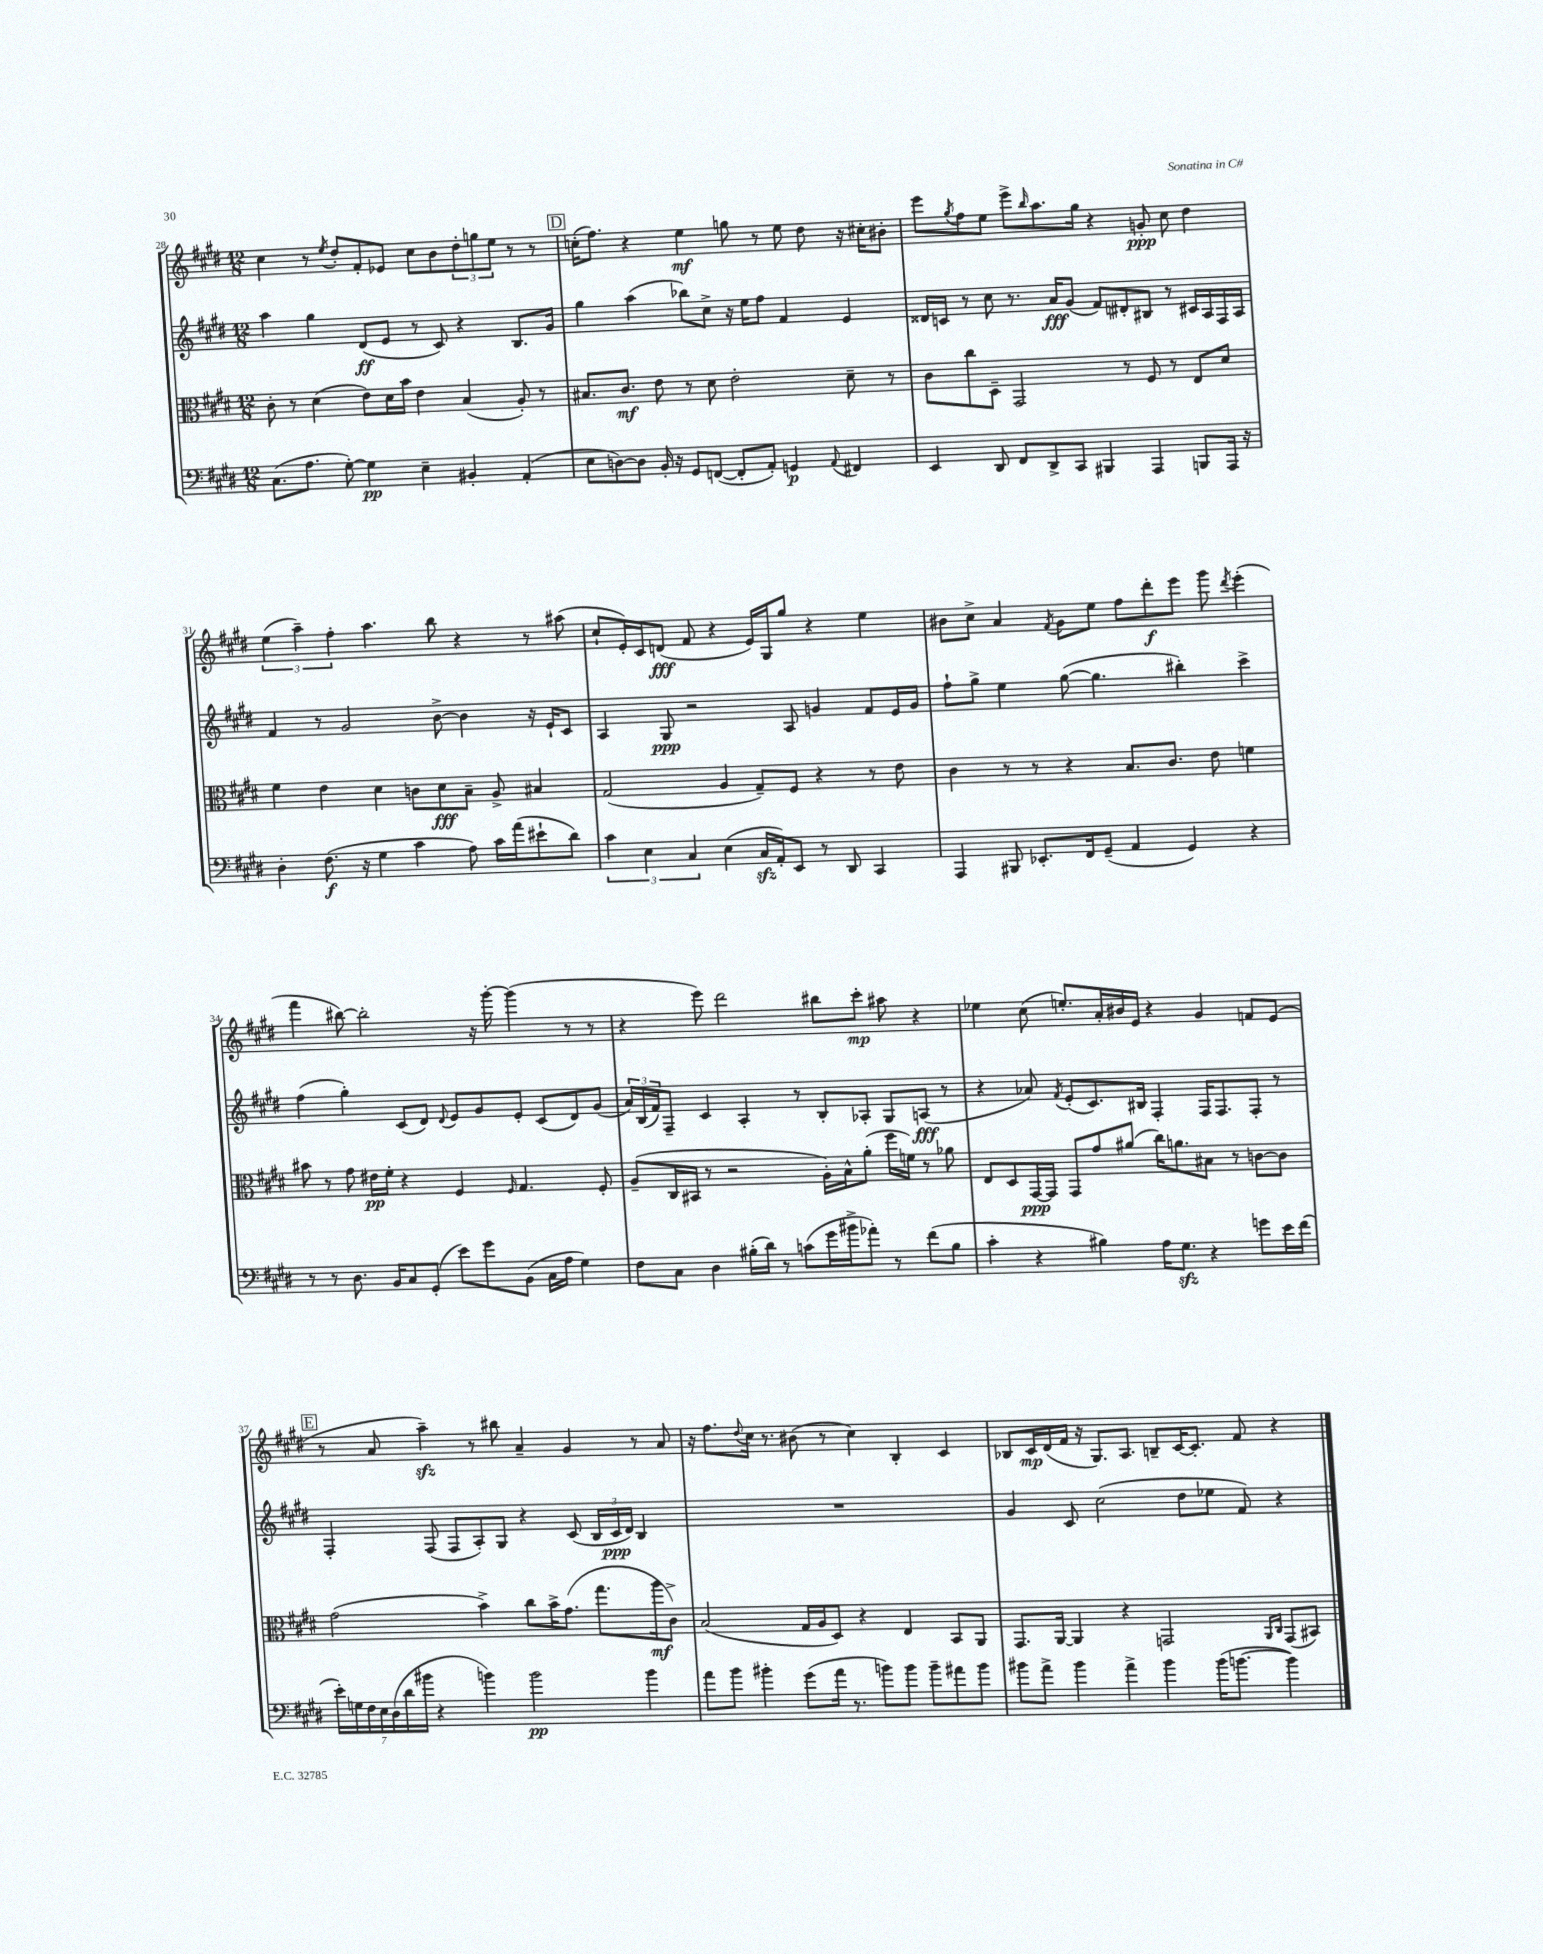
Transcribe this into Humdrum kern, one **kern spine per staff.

**kern	**kern	**kern	**kern
*staff4	*staff3	*staff2	*staff1
*clefF4	*clefC3	*clefG2	*clefG2
*k[f#c#g#d#]	*k[f#c#g#d#]	*k[f#c#g#d#]	*k[f#c#g#d#]
*M12/8	*M12/8	*M12/8	*M12/8
(8.C#	8c#'	4aa	4cc#
.	8r	.	.
8.A	.	.	.
.	(4d#	4gg#	8r
.	.	.	8qee
[8G#')	.	.	8dd#'
4G#]	8e)	(8d#	8f#'
.	16d#	8e	8e-
.	16b	.	.
4E~	4e	8r	8cc#
.	.	8c#)	8b
4BB#'	(4B	4r	12dd#'
.	.	.	12gg
.	.	.	12ee
(4AA'	8A')	8.B	8r
.	8r	.	8r
.	.	16g#	.
=	=	=	=
8E	8.B#	4gg#	(16cc'
.	.	.	8.ff#)
[8D)	.	.	.
.	8.c#	.	.
8D]	.	(4aa	4r
16BB'	8e	.	.
16r	.	.	.
8GG#	8r	8bb-)	4ee
([8FF	8d#	8cc#^	.
8FF']	2e'	16r	8gg
.	.	16ee	.
8AA')	.	8ff#	8r
4GG	.	4f#	8ee
.	.	.	8dd#
8qqAA	.	.	.
4FF#	8d#~	4e	16r
.	.	.	16cc#'
.	8r	.	8b#'
=	=	=	=
4EE	8c#	16d##	8eee
.	.	16c	.
.	.	.	8qgg#
.	8cc#	8r	8ff#
8DD#	8D#~	8cc#	8ee
8FF#	2GG#	8.r	8eee^
.	.	.	16qqbb
8DD#^	.	.	8.aa
.	.	16a	.
8CC#	.	(8g#	.
.	.	.	16gg#
4BBB#	.	8f#)	4r
.	8r	8d#'	.
4AAA	8F#	8B#	8g'
.	8r	8r	8cc#
8BBB	8E	16c#	4dd#
.	.	16A	.
16AAA	8d#	16F#	.
16r	.	16A	.
=	=	=	=
4D#'	4f#	4f#	(6ee
.	.	.	6aa~)
(8.F#	4e	8r	.
.	.	.	6ff#'
.	.	2g#	.
16r	.	.	.
4G#	4d#	.	4.aa
4c#	8c	.	.
.	8d#	[8b^	8bb
8A)	8B~	4b]	4r
16c#	8A^	.	.
(16a	.	.	.
8e#`	4B#	16r	8r
.	.	16e`	.
8d#)	.	8c#	(8aa#
=	=	=	=
6c#	(2G#	4A	8cc#`
.	.	.	16e')
6E	.	.	.
.	.	.	16c#
.	.	8G#	(8d
6C#	.	.	.
.	.	2r	8f#
(4E	4A	.	4r
16C#	8G#~)	.	16e)
16AA')	.	.	16G#
8EE	8F#	8A	8gg#
8r	4r	4g	4r
8DD#	.	.	.
4CC#	8r	8f#	4ee
.	8e	16e	.
.	.	16g	.
=	=	=	=
4AAA	4c#	8ff#`	8b#
.	.	8gg#^	8cc#^
8BBB#	8r	4ee	4a
8.EE-'	8r	.	.
.	.	.	8qf#
.	4r	([8gg#	8g#
16FF#	.	.	.
(8GG#~	.	4.gg#]	8ee
4AA	8.B	.	8ff#
.	.	.	8ddd#'
.	8.c#	.	.
4GG#)	.	4bb#')	8eee
.	8e	.	8ggg#
.	.	.	8qddd#
4r	4f	4ccc#^	(4eee'
=	=	=	=
8r	8b#	(4ff#	4fff#
8r	8r	.	.
8.D#	8g#	4gg#')	[8bb#)
.	16e#	.	2bb#']
16BB	16f#'	.	.
8C#	4r	(8c#	.
(8GG#'	.	8d#)	.
.	.	8qqd#	.
8e)	4F#	8e	.
8g#	.	8g#	16r
.	.	.	[16ggg#'
.	16qqF#	.	.
(8BB	4.G#	8e'	(4ggg#]
16C#	.	(8c#	.
16A	.	.	.
4G#)	.	8d#)	8r
.	8F#'	(8g#	8r
=	=	=	=
8F#	(8A~	24a)	4r
.	.	(24B	.
.	.	24f#)	.
8C#	16C#	8F#~	.
.	16BB#	.	.
4D#	8r	4c#	8eee)
.	2r	.	2ddd#
(16B#'	.	4A'	.
16d#)	.	.	.
8r	.	.	.
(8c	.	8r	.
16g#	16A')	8B'	8bb#
16b#^	16B^^	.	.
8a-')	(8a'	8A-'	8ccc#'
8r	16ff#	8G#	8aa#
.	16f)	.	.
(8f#	8r	(8A	4r
8B#	8a-	8r	.
=	=	=	=
4c#'	8E	4r	4ee-
.	8D#	.	.
4r	[16GG#	8a-)	(8cc#
.	16GG#]	.	.
.	.	8qf#	.
.	8GG#	(8e'	8.ee')
4B#)	8g#	8.c#)	.
.	.	.	16a'
.	(8a#	.	16b#
.	.	16B#	16e
16A	16cc#)	4F#'	4r
8.G#	8.a	.	.
4r	8B#	16F#	4g#
.	.	8.F#	.
.	8r	.	.
8g	[8c	8F#'	8f
16e	8c]	8r	(8e
(16f#	.	.	.
=	=	=	=
28e')	(2g#	4F#'	8r
28G	.	.	.
28F#	.	.	.
28E	.	.	.
.	.	.	8a
(28D#	.	.	.
28d#	.	.	.
28b#	.	.	.
4r	.	(8F#	4aa~)
.	.	8F#	.
4b)	4b^)	8A')	8r
.	.	8G#	8bb#
2b	8cc#	4r	4a~
.	16b^	.	.
.	(8.g#	.	.
.	.	(8c#	4g#
.	8.gg#	24B	.
.	.	24c#	.
.	.	24d#)	.
4b	.	4B	8r
.	16aa	.	.
.	8c#^)	.	8a
=	=	=	=
8a	(2B	1.r	16r
.	.	.	8.ff#
8b	.	.	.
.	.	.	8qqdd#
4b#'	.	.	16cc#
.	.	.	8.r
(8g#	16G#	.	(8b#
.	16A	.	.
16a	8D#)	.	8r
8.r	.	.	.
.	4r	.	4cc#)
8b)	.	.	.
8b	4E	.	4B'
8b~	.	.	.
8a#	8BB	.	4c#
8b	8AA	.	.
=	=	=	=
8b#	8.GG#	4g#	8B-
8a^	.	.	16c#
.	[16AA	.	(16d#
4b#	4AA]	8c#	16f#
.	.	.	16r
.	.	(2cc#	8.G#)
4a^	4r	.	.
.	.	.	8.A
4b#	2GG	.	8B~
.	.	8dd#	[16c#
.	.	.	8.c#']
(16b#	.	8ee-	.
[8.b	.	.	.
.	.	8f#)	8f#
.	16qqAA	.	.
.	16qqC#	.	.
4b])	(8GG	4r	4r
.	8BB#)	.	.
==	==	==	==
*-	*-	*-	*-
